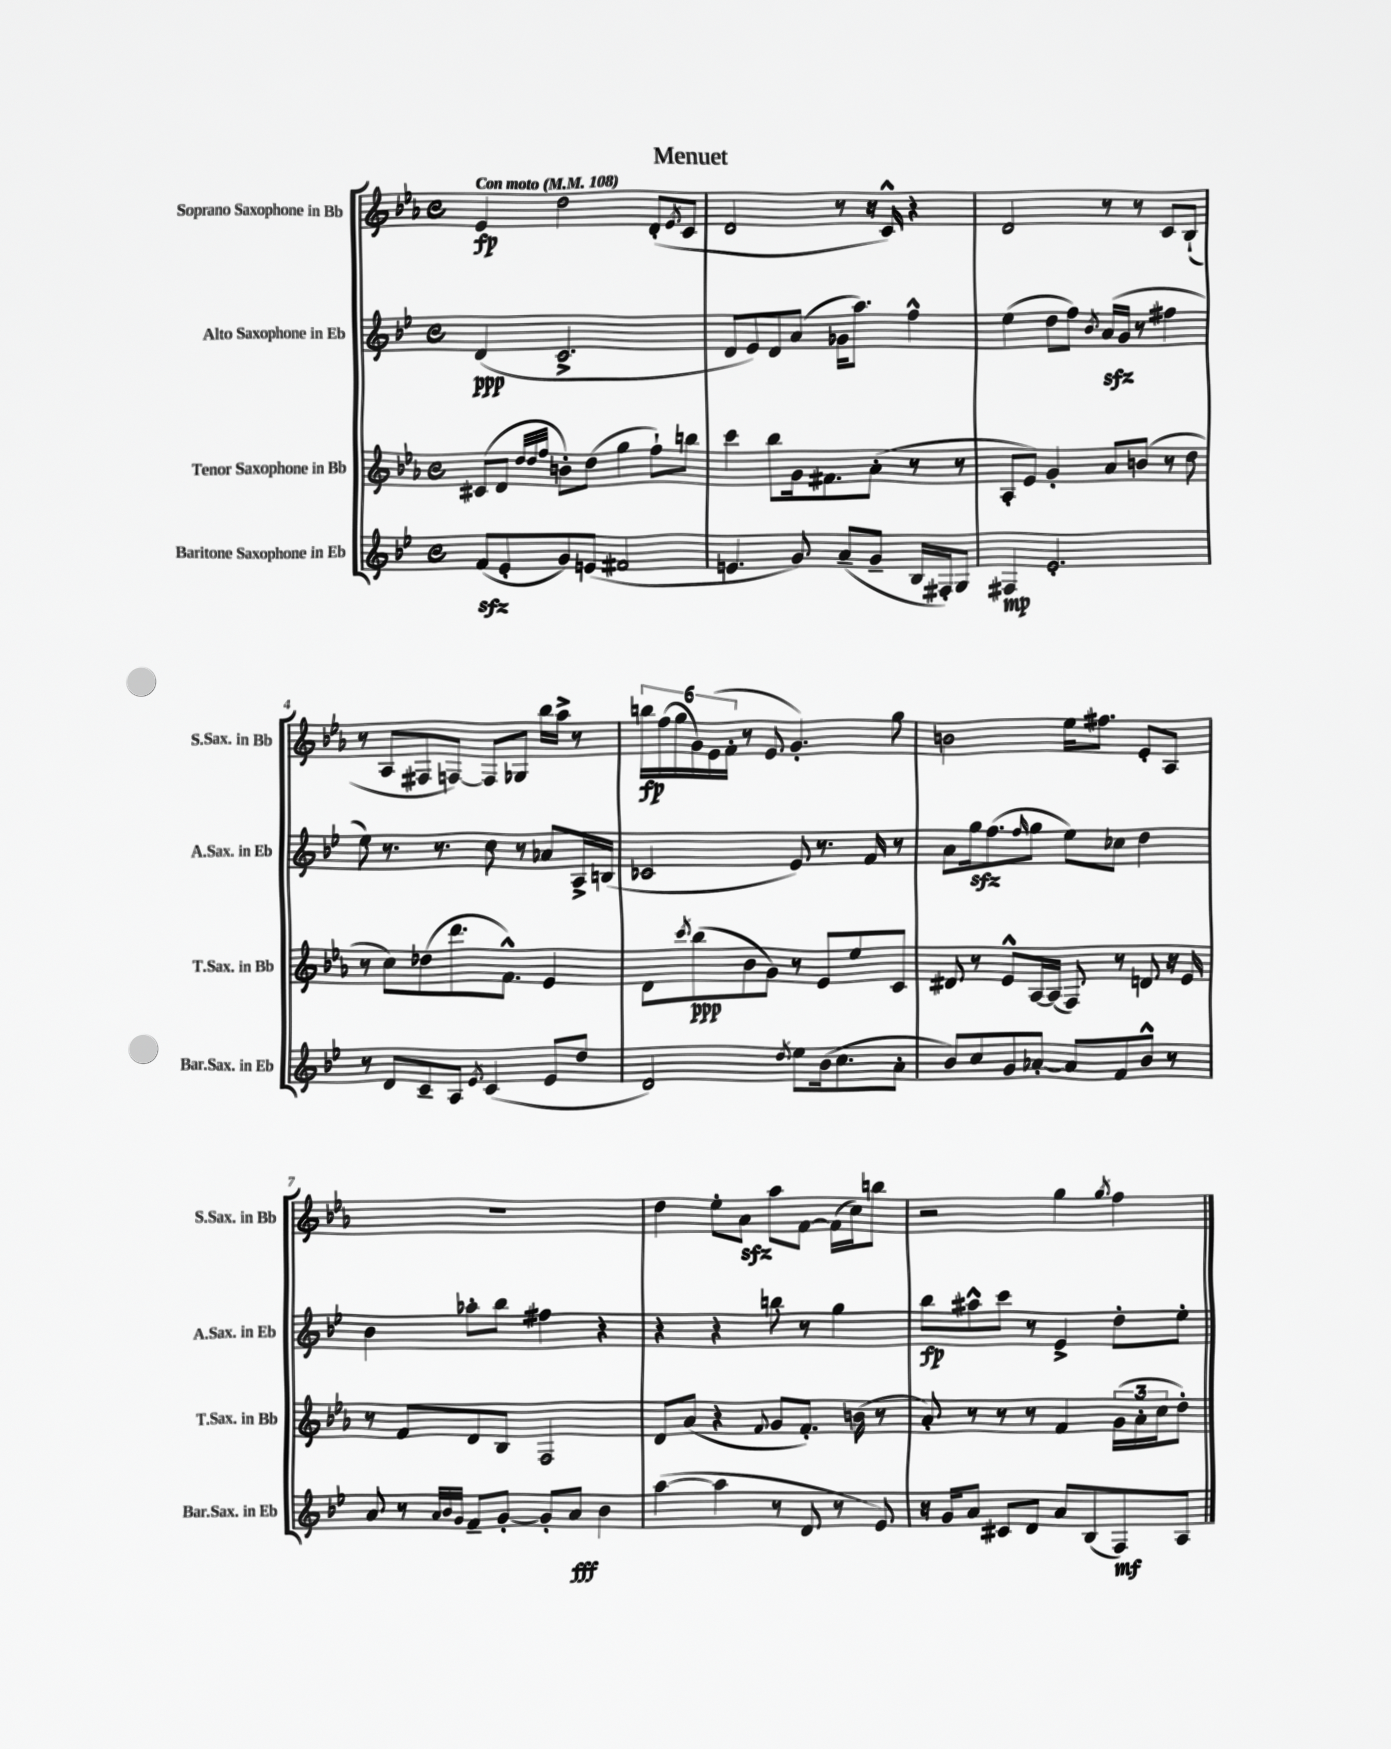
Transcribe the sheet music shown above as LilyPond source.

\header { title = "Menuet" }
<<
\new StaffGroup <<
\new Staff = "s0" \with { instrumentName = "Soprano Saxophone in Bb" shortInstrumentName = "S.Sax. in Bb" } {
    \clef treble \key ees \major \defaultTimeSignature \time 4/4 \tempo "Con moto" 4 = 108
    ees'4\fp d''2 d'8-.( \acciaccatura { ees'8 } c'8 |
    d'2 r8 r16 c'16-^) r4 |
    d'2 r8 r8 c'8 bes8-!( |
    r8 aes8 fis8 f8~) f8 ges8 bes''16 aes''16-> r8 |
    \tuplet 6/4 { b''16\fp f''16( g''16 g'16) ees'16( f'16-. } r8 ees'8 g'4.-.) g''8 |
    b'2 ees''16 fis''8. ees'8-. aes8 |
    R1 |
    d''4 ees''8-. aes'8\sfz aes''8 f'8~ f'16( c''16) b''8 |
    r2 g''4 \acciaccatura { g''8 } f''4 \bar "|." |
}
\new Staff = "s1" \with { instrumentName = "Alto Saxophone in Eb" shortInstrumentName = "A.Sax. in Eb" } {
    \clef treble \key bes \major \defaultTimeSignature \time 4/4
    d'4\ppp( c'2.-> |
    d'8 ees'8) d'8 a'8( ges'16 a''8.) f''4-^ |
    ees''4( d''8 f''8) \acciaccatura { bes'8 } a'16\sfz( g'16 r8 fis''4 |
    ees''8) r8. r8. c''8 r8 aes'8 a16-> b16( |
    ces'2 ees'8) r8. f'16 r8 |
    a'8 g''16\sfz f''8.( \grace { f''16 } g''8 ees''8) ces''8 d''4 |
    bes'4 aes''8-. bes''8 fis''4 r4 |
    r4 r4 b''8 r8 g''4 |
    bes''8\fp ais''8-^ c'''8 r8 ees'4-> d''8-. ees''8-. \bar "|." |
}
\new Staff = "s2" \with { instrumentName = "Tenor Saxophone in Bb" shortInstrumentName = "T.Sax. in Bb" } {
    \clef treble \key ees \major \defaultTimeSignature \time 4/4
    cis'8( d'8 \grace { d''32 d''32 f''32 } b'8-.) d''8( g''4 f''8-!) b''8 |
    c'''4 bes''8 g'16 fis'8. aes'8-.( r8 r8 |
    aes8-. ees'8) g'4-. aes'8 b'8( r8 d''8 |
    r8 c''8) des''8( d'''8. f'8.-^) ees'4 |
    d'8 \acciaccatura { c'''8 } bes''8\ppp( bes'8 g'8) r8 ees'8 ees''8 c'8 |
    dis'8 r8 ees'8-^ aes16~ aes16( f8) r8 d'8 r16 ees'16 |
    r8 f'8 d'8 bes8 f2 |
    d'8 aes'8( r4 \appoggiatura { f'8 } g'8 f'8.-.) b'16( r8 |
    aes'8-.) r8 r8 r8 f'4 \tuplet 3/2 { g'16( aes'16-. c''16 } d''8-.) \bar "|." |
}
\new Staff = "s3" \with { instrumentName = "Baritone Saxophone in Eb" shortInstrumentName = "Bar.Sax. in Eb" } {
    \clef treble \key bes \major \defaultTimeSignature \time 4/4
    f'8\sfz( ees'8-. g'8) e'8( fis'2 |
    e'4. g'8) a'8--( g'8-- bes16 fis16-.) g8 |
    fis4\mp ees'2.-. |
    r8 d'8 c'8-- a8 \acciaccatura { ees'8 } c'4( ees'8 d''8 |
    d'2) \acciaccatura { d''8 } ees''8 bes'16( c''8. a'8-. |
    bes'8) c''8 g'8 aes'8~-. aes'8 f'8 bes'8-^ r8 |
    a'8 r8 \grace { a'32 bes'32 g'32 } f'8-- g'8~-. g'8-. a'8\fff bes'4 |
    a''4~( a''4 r8 d'8 r8 ees'8) |
    r16 g'16 a'8 cis'8 d'8 a'8 bes8( f8\mf) a8 \bar "|." |
}
>>
>>
